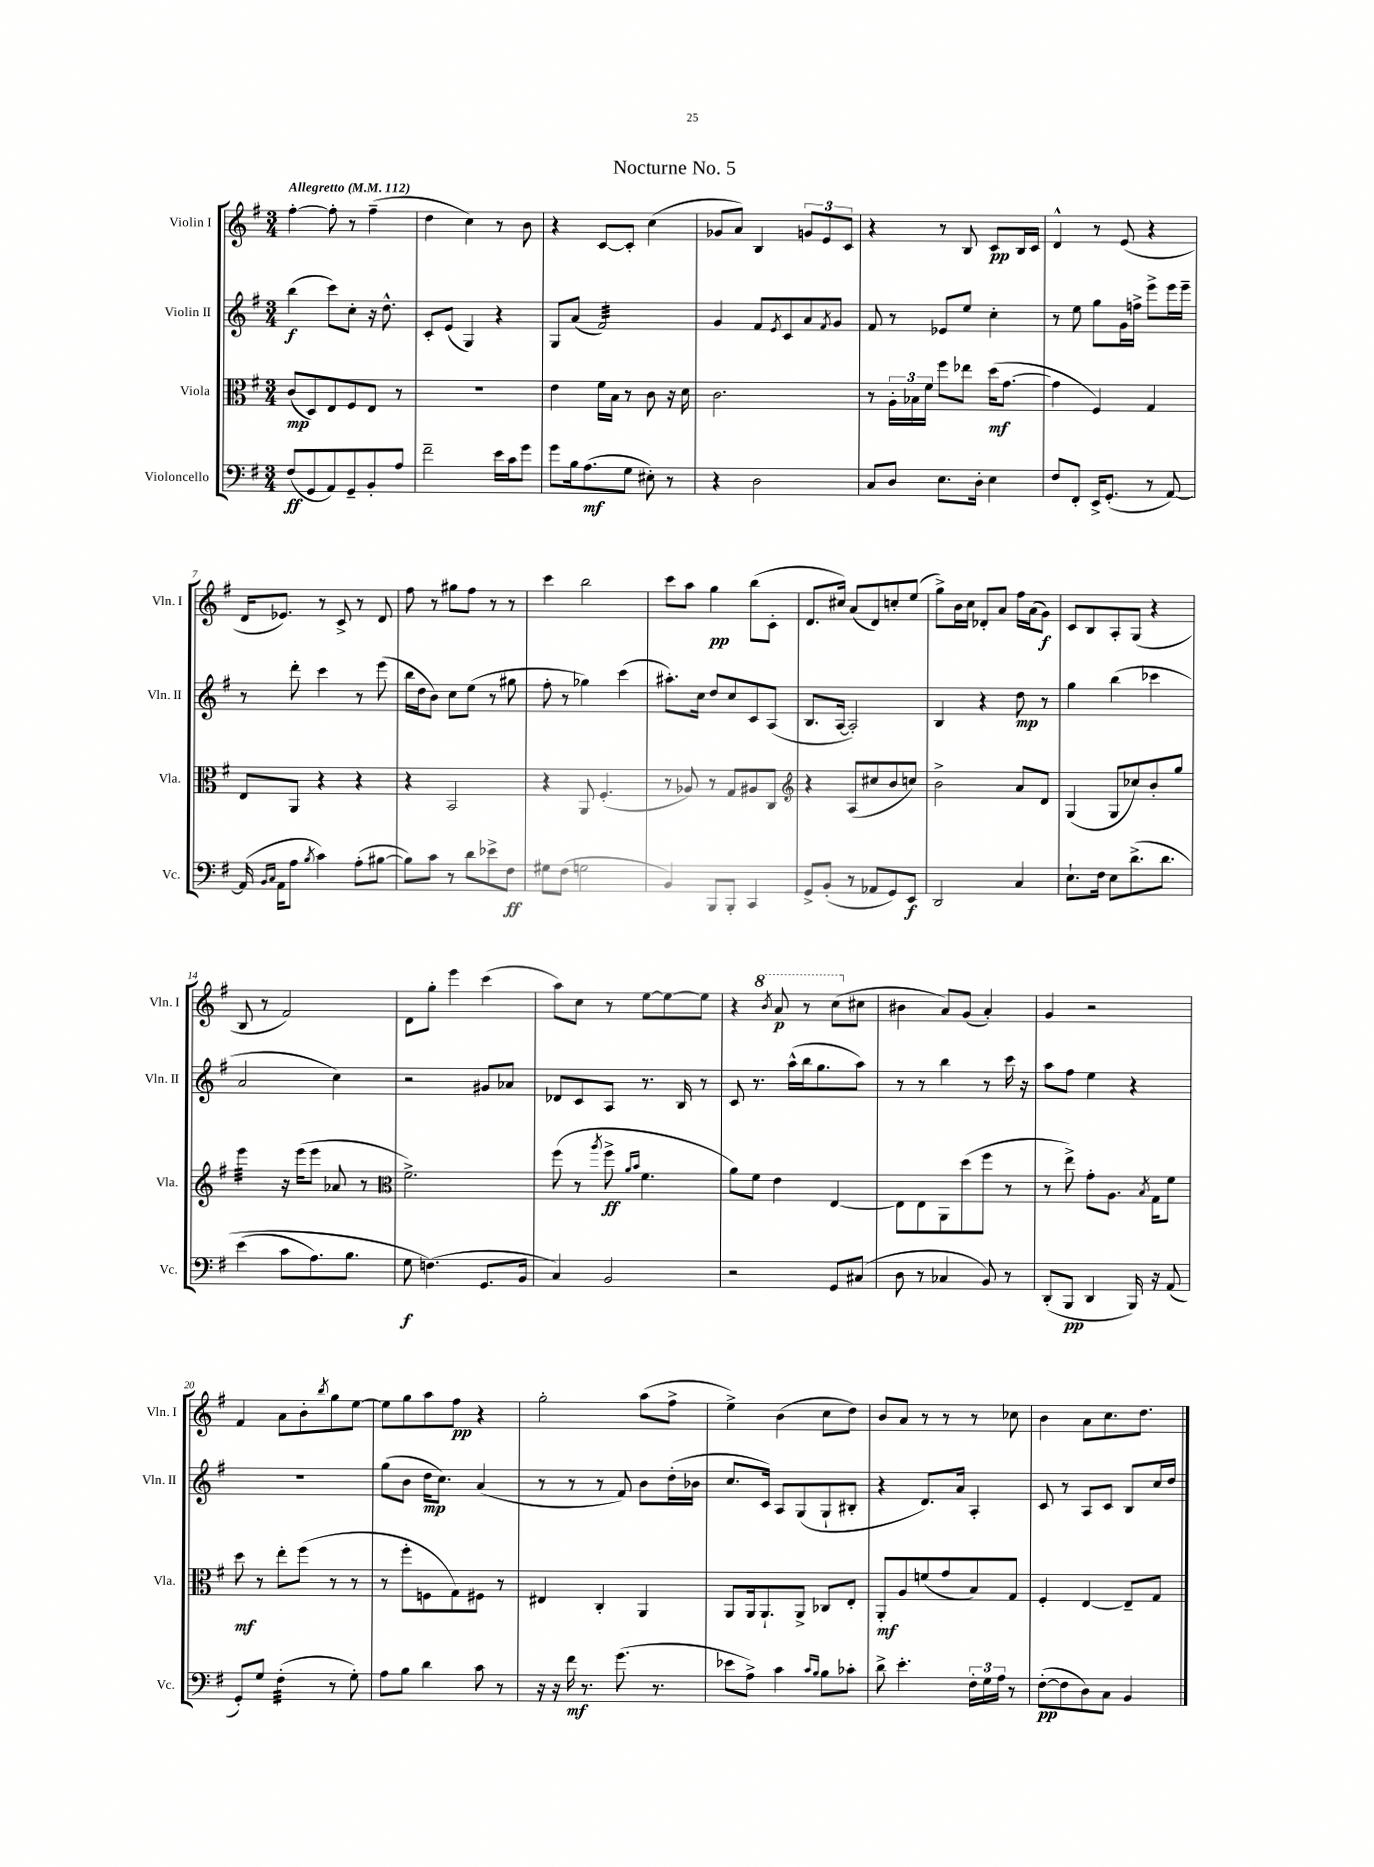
\header { title = "Nocturne No. 5" }
<<
\new StaffGroup <<
\new Staff = "s0" \with { instrumentName = "Violin I" shortInstrumentName = "Vln. I" } {
    \clef treble \key g \major \numericTimeSignature \time 3/4 \tempo "Allegretto" 4 = 112
    fis''4~-. fis''8-. r8 fis''4--( |
    d''4 c''4) r8 b'8 |
    r4 c'8~ c'8-. c''4( |
    ges'8 a'8) b4 \tuplet 3/2 { g'8 e'8 c'8 } |
    r4 r8 b8 c'8\pp b16 c'16 |
    d'4-^ r8 e'8( r4 |
    d'16 ees'8.) r8 c'8-> r8 d'8 |
    fis''8 r8 gis''8 fis''8 r8 r8 |
    c'''4 b''2 |
    c'''8 a''8 g''4\pp b''8( c'8-. |
    d'8. cis''16) a'8( d'8) c''8-. e''8( |
    g''8->) b'16 c''16 des'8-. a'8 fis''16 a'16( g'8\f) |
    c'8 b8 a8-. g8( r4 |
    b8 r8 fis'2) |
    d'8 g''8-. e'''4 c'''4( |
    a''8) c''8 r8 e''8~ e''8~ e''8 |
    r4 \ottava #1 \acciaccatura { b''8 } a''8\p r8 c'''8( \ottava #0 cis''8 |
    bis'4 a'8) g'8( a'4-.) |
    g'4 r2 |
    fis'4 a'8 b'8-. \acciaccatura { b''8 } g''8 e''8~ |
    e''8 g''8 a''8 fis''8\pp r4 |
    g''2-. a''8( fis''8-> |
    e''4->) b'4( c''8 d''8) |
    b'8 a'8 r8 r8 r8 ces''8 |
    b'4 a'8 c''8. d''8. \bar "|." |
}
\new Staff = "s1" \with { instrumentName = "Violin II" shortInstrumentName = "Vln. II" } {
    \clef treble \key g \major \numericTimeSignature \time 3/4
    b''4\f( c'''8) c''8-. r16 d''8.-^ |
    c'8-. e'8( g4) r4 |
    g8 a'8( fis'2:32) |
    g'4 fis'8 \acciaccatura { e'8 } c'8 a'8 \acciaccatura { fis'8 } g'8 |
    fis'8 r8 ees'8 e''8 c''4-. |
    r8 e''8 g''8 g'16 f''16-> e'''8-> e'''16 e'''16-- |
    r8 d'''8-. c'''4 r8 e'''8( |
    b''16 d''16 b'8) c''8 e''8( r8 gis''8 |
    fis''8-. r8 ges''4) c'''4( |
    ais''8.-.) c''16 d''8 c''8 c'8 a8( |
    b8. a16~ a2-.) |
    b4 r4 d''8\mp r8 |
    g''4 b''4( ces'''4 |
    a'2 c''4) |
    r2 gis'8 aes'8 |
    des'8 c'8 a8 r8. b16 r8 |
    c'8 r8. a''16-^( b''16 g''8. a''8) |
    r8 r8 b''4 r8 c'''16 r16 |
    a''8 fis''8 e''4 r4 |
    R2. |
    g''8( b'8 d''16\mp c''8.) a'4( |
    r8 r8 r8 fis'8) b'8 d''16-.( bes'16 |
    c''8. c'16) a8 g8( g8-! bis8-. |
    r4 d'8.) a'16 a4-. |
    c'8 r8 a8 c'8 b8 c''16 d''16 \bar "|." |
}
\new Staff = "s2" \with { instrumentName = "Viola" shortInstrumentName = "Vla." } {
    \clef alto \key g \major \numericTimeSignature \time 3/4
    c'8\mp( d8) e8 fis8 e8 r8 |
    R2. |
    e'4 fis'16 b16 r8 c'8 r16 d'16 |
    c'2. |
    r8 \tuplet 3/2 { a16-. bes16 fis'16 } fis''8 ees''8 d''16\mf( g'8.~ |
    g'4 fis4) g4 |
    e8 a,8 r4 r4 |
    r4 b,2 |
    r4 a,8 fis4.-.( |
    r8 aes8) r8 g8 ais8 c8 |
    \clef treble r4 a8( cis''8 b'8 c''8) |
    b'2-> a'8 d'8 |
    g4( g8 ces''8) b'8-. g''8 |
    e'''4:32 r16 e'''16( e'''8 aes'8 r8 |
    \clef alto fis'2.->) |
    fis''8( r8 \acciaccatura { a''8 } fis''8->\ff \grace { a'16 b'16 } fis'4. |
    a'8) fis'8 e'4 e4~ |
    e8 e8 a,8 d''8( fis''8 r8 |
    r8 e''8->) g'8-. a8. \acciaccatura { b8 } g16 fis'8 |
    d''8\mf r8 e''8-. fis''8( r8 r8 |
    r8 fis''8-. f8 g8) fis8 r8 |
    eis4 c4-. a,4 |
    a,8 a,16 a,8.-! a,8-> ces8 e8-. |
    a,8-.\mf a8 f'8( g'8 b8) g8 |
    fis4-. e4~ e8-- g8 \bar "|." |
}
\new Staff = "s3" \with { instrumentName = "Violoncello" shortInstrumentName = "Vc." } {
    \clef bass \key g \major \numericTimeSignature \time 3/4
    fis8\ff( g,8 a,8) g,8-- b,8-. a8 |
    fis'2-- e'16 c'16 g'8 |
    g'8 b16 a8.\mf( g8 eis8-.) r8 |
    r4 d2 |
    c8 d8 e8. d16-. e4 |
    fis8 fis,8-. e,16-> g,8.-.( r8 a,8~) |
    a,16( \grace { b,16 c16 } a,16 a8 \acciaccatura { b8 } c'4) a8-.( bis8~ |
    bis8) c'8 r8 d'8 ees'8-> fis8\ff |
    gis8 fis8( g2 |
    b,4) b,,8 b,,8-. c,4 |
    g,8-> b,8-.( r8 aes,8 g,8) e,8\f |
    d,2 c4 |
    e8.-! fis16 e8 d'8.->\( d'8. |
    e'4( c'8 a8.) b8. |
    g8\f f4.(\) g,8. b,16 |
    c4) b,2 |
    r2 g,8 cis8( |
    d8 r8 ces4 b,8) r8 |
    d,8-.( b,,8\pp d,4 b,,16) r16 a,8( |
    g,8-.) g8 fis4:32-.( r8 g8-.) |
    a8 b8 d'4 c'8 r8 |
    r16 r16 fis'16\mf r8. g'8.( r8. |
    ees'8 a8->) c'4 \grace { c'16 b16 } b8 ces'8-. |
    d'8-> e'4.-. \tuplet 3/2 { fis16-. g16 a16 } r8 |
    fis8~-.\pp( fis8 d8) c8 b,4 \bar "|." |
}
>>
>>
